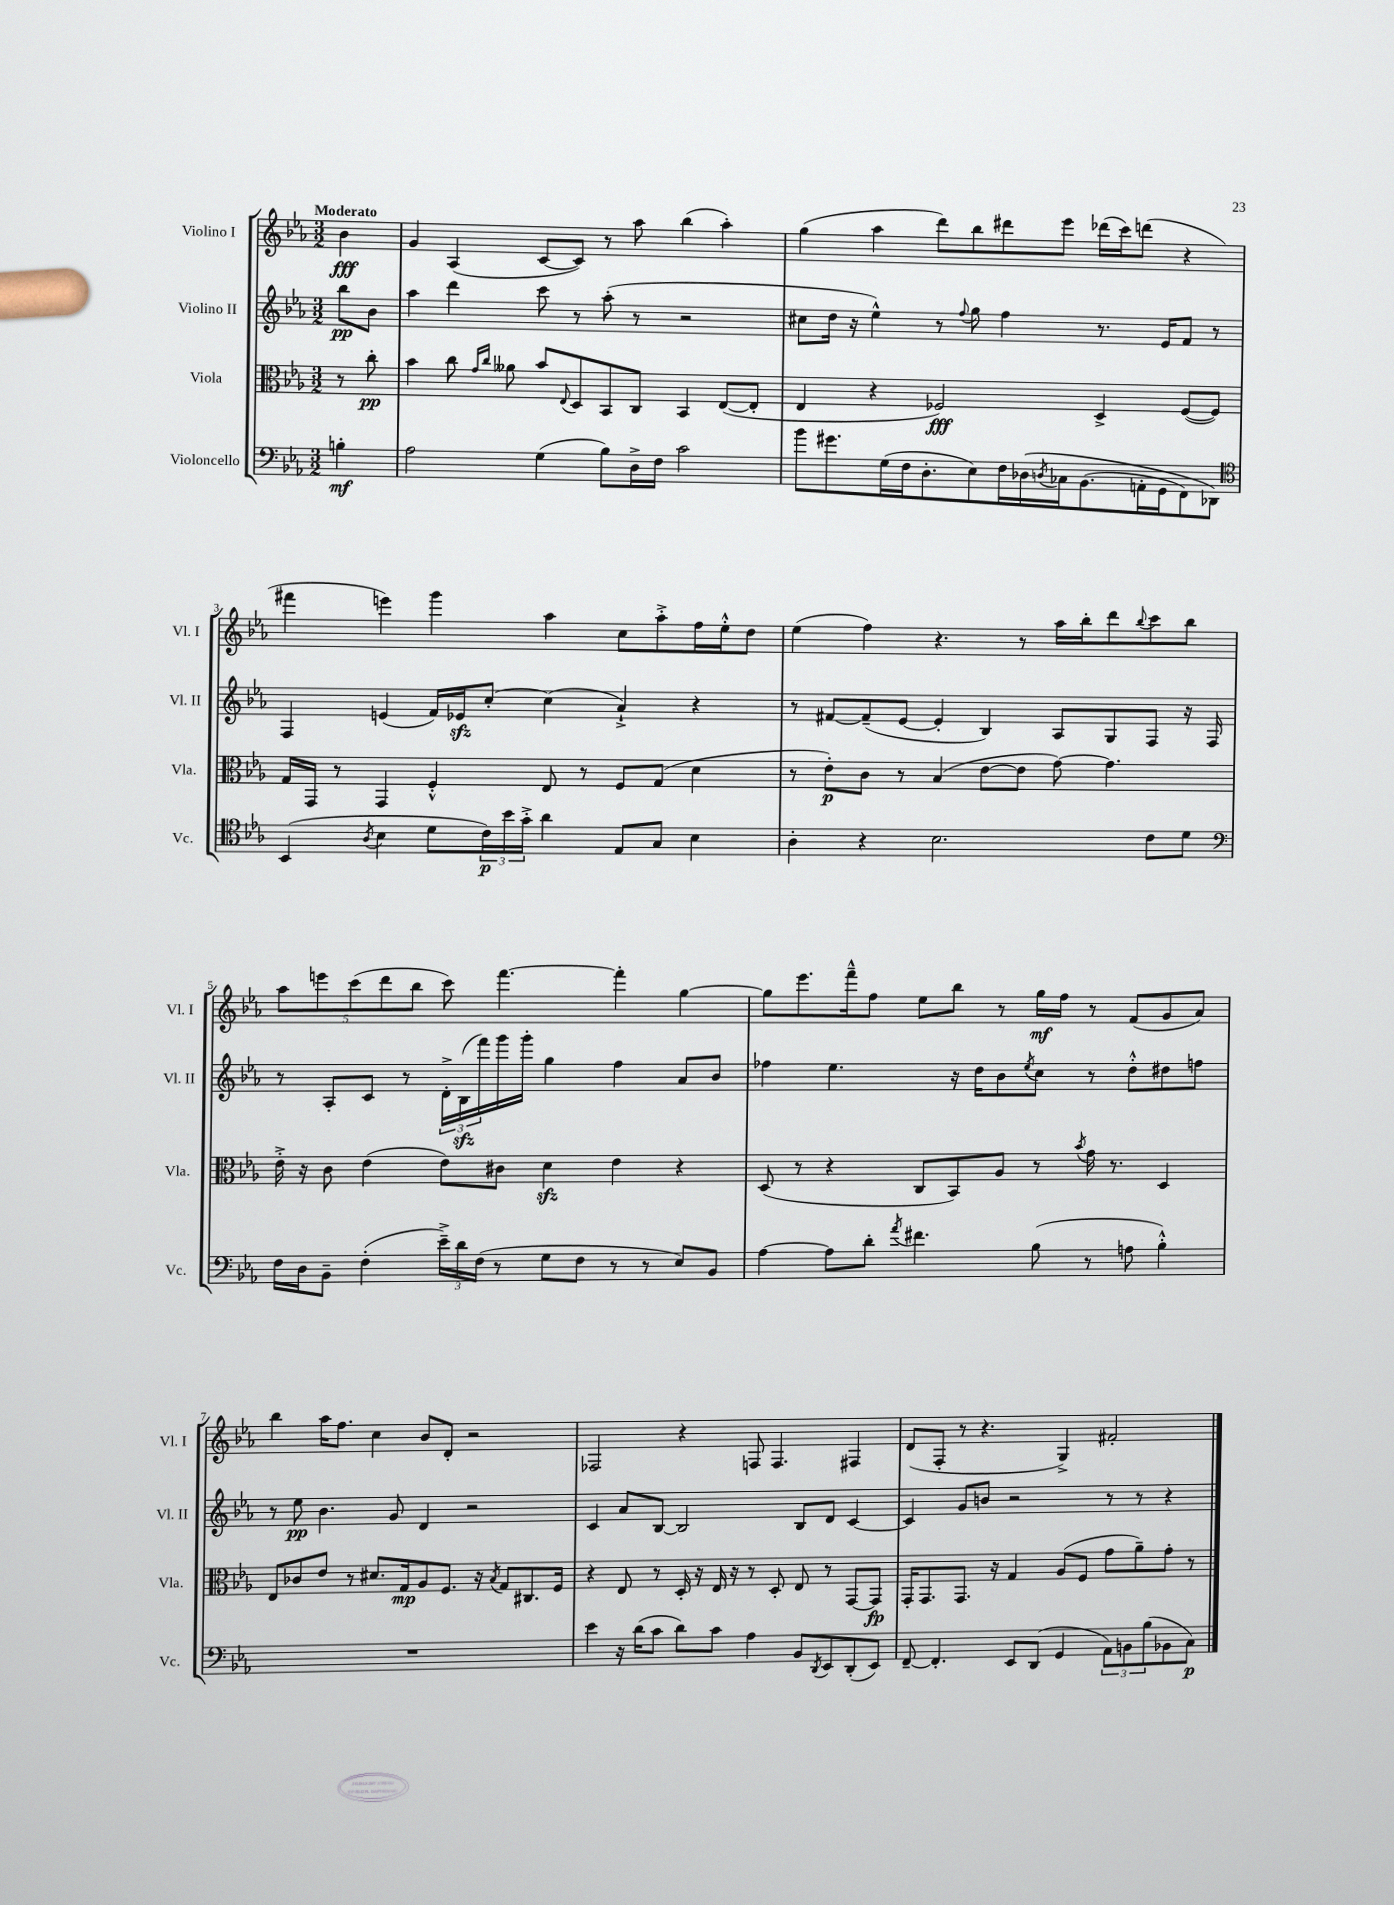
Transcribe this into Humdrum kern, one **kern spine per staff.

**kern	**kern	**kern	**kern
*staff4	*staff3	*staff2	*staff1
*clefF4	*clefC3	*clefG2	*clefG2
*k[b-e-a-]	*k[b-e-a-]	*k[b-e-a-]	*k[b-e-a-]
*M3/2	*M3/2	*M3/2	*M3/2
4B'	8r	8bb-	4b-
.	8cc'	8b-	.
=	=	=	=
2A-	4b-	4aa-	4g
.	8cc	4ddd	(4A-
.	16qqg	.	.
.	16qqcc	.	.
.	8a--	.	.
(4G	8b-	8ccc	[8c
.	8qqE-	.	.
.	8D	8r	8c])
8B-)	8BB-	(8aa-'	8r
16D^	8C	8r	8aa-
16F	.	.	.
2c	4BB-	2r	(4bb-
.	([8E-	.	4aa-')
.	8E-']	.	.
=	=	=	=
8b-	4E-	8cc#	(4gg
8.g#	.	16dd	.
.	.	16r	.
.	4r	4ee-^^)	4aa-
(16G	.	.	.
16F	.	.	.
8.D'	.	.	.
.	2F-)	8r	8ddd)
.	.	8qqff	.
8E-)	.	8gg	8bb-
16F	.	4ff	8ddd#
&(16D-	.	.	.
8qD	.	.	.
16C-	.	.	8eee-
(8.BB-	.	.	.
.	4D^	8.r	(16ddd-
.	.	.	16ccc)
16AA'	.	.	(8ddd
16GG	.	16e-	.
8FF)	([8F-	8f	4r
8DD-&)	8F-])	8r	.
=	=	=	=
*clefC4	*	*	*
(4BB-	16G	4F	4fff#
.	16GG	.	.
.	8r	.	.
8qA-	.	.	.
4B-	4GG	(4e	4eee)
8d	4F'^^	16f)	4ggg
.	.	16e-	.
24c)	.	[8cc'	.
24b-	.	.	.
24g'^	.	.	.
4a-	8E-	(4cc]	4aa-
.	8r	.	.
8E-	8F	4a-`^)	8cc
8G	(8G	.	8aa-'^
4B-	4d	4r	16ff
.	.	.	16ee-'^^
.	.	.	8dd
=	=	=	=
4A-'	8r	8r	(4ee-
.	8e-')	[8f#	.
4r	8c	(8f#~]	4ff)
.	8r	[8e-	.
2.B-	(4B-	4e-']	4.r
.	[8e-	4B-)	.
.	8e-]	.	8r
.	[8g)	8A-	16aa-
.	.	.	16bb-'
.	4.g]	8G	8ddd
.	.	.	8qqbb-
8c	.	8F	8ccc
8d	.	16r	8bb-
.	.	16F	.
=	=	=	=
*clefF4	*	*	*
16F	16e-'^	8r	10aa-
16D	16r	.	.
.	.	.	10eee
8BB-~	8c	8A-'	.
.	.	.	(10ccc
(4F'	(4e-	8c	.
.	.	.	10ddd
.	.	8r	.
.	.	.	10bb-
24e-~^)	8e-)	24d'^	8ccc)
24d	.	(24B-	.
(24F	.	24fff)	.
8r	8c#	16ggg	[4.fff
.	.	16ggg'	.
8G	4d	4gg	.
8F	.	.	.
8r	4e-	4ff	4fff']
8r	.	.	.
8E-)	4r	8a-	[4gg
8BB-	.	8b-	.
=	=	=	=
[4A-	(8D	4ff-	8gg]
.	8r	.	8.eee-
8A-]	4r	4.ee-	.
.	.	.	16fff~^^
8d'	.	.	8ff
8qa-	.	.	.
4.f#	8C	.	8ee-
.	8BB-)	16r	8bb-
.	.	16dd	.
.	8A-	8b-	8r
.	.	8qee-	.
(8B-	8r	8cc	16gg
.	.	.	16ff
.	8qb-	.	.
8r	16g	8r	8r
.	8.r	.	.
8A	.	8dd'^^	(8f
4B-'^^)	4D	8dd#	8g
.	.	8ff	8a-)
=	=	=	=
1.r	8E-	8r	4bb-
.	8c-	8ee-	.
.	8e-	4.b-	16aa-
.	.	.	8.ff
.	8r	.	.
.	8.d#	.	4cc
.	.	8g	.
.	16G	.	.
.	8A-	4d	8b-
.	8.F	.	8d'
.	.	2r	2r
.	16r	.	.
.	8qB-	.	.
.	8G	.	.
.	8.C#	.	.
.	16F	.	.
=	=	=	=
4e-	4r	4c	2F-
16r	8E-	8a-	.
(16d	.	.	.
8c	8r	[8B-	.
8d)	16D'	2B-]	4r
.	16r	.	.
8c	16E-	.	.
.	16r	.	.
4A-	8r	.	8F
.	8D'	.	4.F
8BB-	8E-	8B-	.
8qDD	.	.	.
8EE-	8r	8d	.
(8DD'	[8GG	[4c	4F#
8EE-)	8GG]	.	.
=	=	=	=
[8FF~	16GG'	4c]	(8d
.	8.GG	.	.
4.FF']	.	.	8F'
.	8.GG	8g	8r
.	.	8b	4.r
.	16r	.	.
8EE-	4G	2r	.
(8DD	.	.	.
4GG	(8A-	.	4G^)
.	8F	.	.
12AA-)	8g	8r	2f#'
12BB	.	.	.
.	8a-~)	8r	.
(12B-	.	.	.
8BB-	8g'	4r	.
8C)	8r	.	.
==	==	==	==
*-	*-	*-	*-
